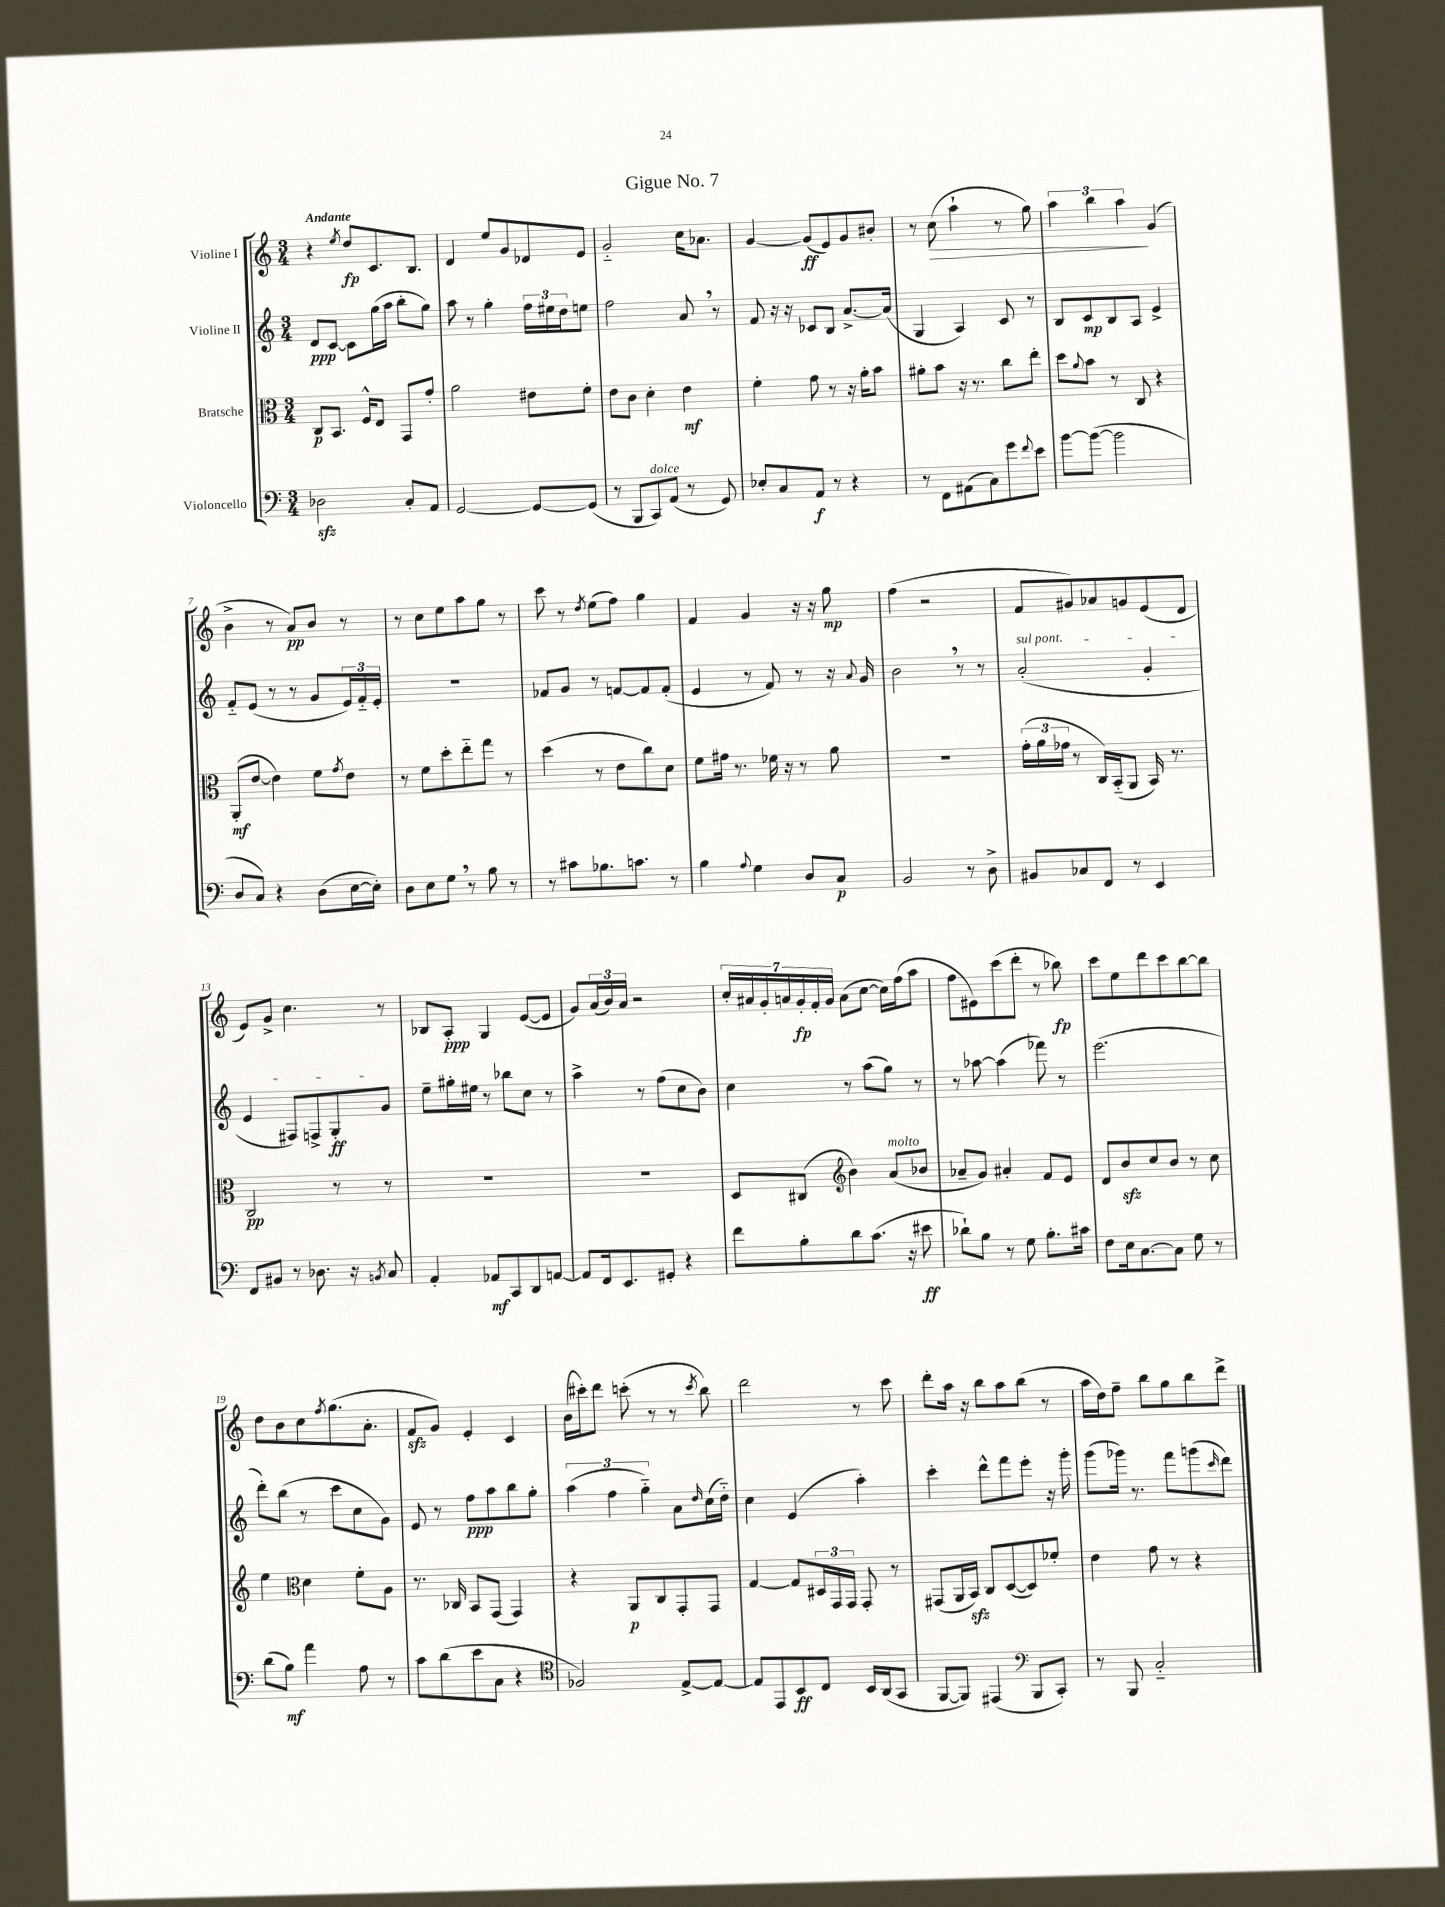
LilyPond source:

\header { title = "Gigue No. 7" }
<<
\new StaffGroup <<
\new Staff = "s0" \with { instrumentName = "Violine I" } {
    \clef treble \key c \major \numericTimeSignature \time 3/4 \tempo "Andante"
    r4 \acciaccatura { e''8 } d''8\fp c'8. b8. |
    d'4 e''8 g'8 des'8 e'8 |
    g'2-_ c''16 aes'8. |
    g'4~ g'8\ff( e'8) g'8 bis'8-. |
    r8 c''8\>( a''4-! r8 g''8) |
    \tuplet 3/2 { a''4 b''4 a''4\! } g'4( |
    b'4-> r8 a'8\pp) b'8 r8 |
    r8 c''8 e''8 a''8 g''8 r8 |
    c'''8 r8 \acciaccatura { d''8 } e''8( f''8) g''4 |
    f'4 g'4 r16 r16 g''8\mp |
    f''4( r2 |
    f'8 gis'8) aes'8 g'8 e'8( d'8 |
    e'8) g'8-> c''4. r8 |
    bes8 a8-.\ppp g4 e'8~( e'8 |
    g'8) \tuplet 3/2 { a'16( b'16) a'16 } r2 |
    \tuplet 7/4 { c''16-. ais'16 g'16-. a'16 g'16-.\fp f'16-. g'16 } a'8( c''8~ c''16) f''16( a''8 |
    f''8 eis'8) c'''8( d'''8-. r8 bes''8\fp) |
    c'''8 e''8 d'''8 c'''8 b''8~ b''8 |
    d''8 b'8 c''8 \acciaccatura { f''8 } g''8.( a'8.-. |
    f'8\sfz g'8) e'4-. c'4 |
    b'16( cis'''16-.) d'''8 c'''8-.( r8 r8 \acciaccatura { c'''8 } b''8) |
    d'''2 r8 c'''8 |
    d'''8-. a''16 r16 b''8 a''8 b''8( r8 |
    a''16 d''16) f''8-- b''8 g''8 b''8 d'''8-> \bar "|." |
}
\new Staff = "s1" \with { instrumentName = "Violine II" } {
    \clef treble \key c \major \numericTimeSignature \time 3/4
    d'8\ppp c'8~ c'8 g''16( a''16 b''8-. g''8) |
    a''8 r8 g''4-. \tuplet 3/2 { f''16 eis''16 d''16 } e''8 |
    f''2 a'8 \breathe r8 |
    f'8 r16 r16 ces'8 b8 a'8.~-> a'16( |
    g4 a4) c'8 r8 |
    b8 c'8\mp b8 a8 e'4-> |
    f'8-_ e'8( r8 r8 g'8 \tuplet 3/2 { e'16) f'16-_ e'16-. } |
    R2. |
    fes'8 g'8 r8 f'8~ f'8 f'8-.( |
    e'4 r8 f'8) r8 r16 \appoggiatura { a'8 } g'16 |
    b'2 \breathe r8 r8 |
    \once \override TextSpanner.bound-details.left.text = \markup { \italic "sul pont." } a'2-.\startTextSpan( g'4-. |
    e'4 fis8) f8-> g8-.\ff g'8\stopTextSpan |
    e''8-- gis''16-. eis''16 r8 bes''8 c''8 r8 |
    a''4-> r8 f''8( c''8 b'8) |
    c''4 r8 a''8( g''8) r8 |
    r8 aes''8~ aes''4( fes'''8) r8 |
    e'''2.( |
    d'''8-.) b''8( r8 c'''8 c''8 g'8) |
    e'8 r8 f''8\ppp a''8 b''8 g''8-. |
    \tuplet 3/2 { a''4( f''4 g''4-_) } a'8 \grace { d''16 } c''16( d''16-_) |
    c''4 e'4( a''4-.) |
    c'''4-. d'''8-^ f'''8 e'''8-. r16 g'''16-. |
    g'''8( ges'''16) r8. f'''8 g'''8( \grace { c'''16 } d'''8) \bar "|." |
}
\new Staff = "s2" \with { instrumentName = "Bratsche" } {
    \clef alto \key c \major \numericTimeSignature \time 3/4
    c8\p b,8. f16-^ e8 g,8 g'8-. |
    a'2 eis'8 f'8-. |
    e'8 c'8 d'4-. e'4\mf |
    f'4-. g'8 r8 r16 a'16-. b'8 |
    ais'8-. b'8 r16 r8. c''8 e''8-. |
    d''8 \appoggiatura { a'8 } b'8 r8 c8 r4 |
    a,8-.\mf( e'8~ e'4) f'8 \acciaccatura { g'8 } e'8 |
    r8 f'8 d''8-. e''8-_ g''8 r8 |
    d''4( r8 e'8 c''8) d'8 |
    f'8 gis'16 r8. fes'16 r16 r8 a'8 |
    R2. |
    \tuplet 3/2 { g'16-.( a'16 ges'16 } r8 c16) b,16-_( a,8 b,16) r8. |
    c2\pp r8 r8 |
    R2. |
    R2. |
    d8 cis8( \clef treble b'4) a'8^\markup { \italic "molto" }( bes'8 |
    aes'8-- g'8) ais'4-. f'8 e'8 |
    d'8 b'8\sfz c''8 b'8 r8 c''8 |
    e''4 \clef alto d'4 f'8-. a8 |
    r8. ces16 b,8 g,8( g,4) |
    r4 a,8\p c8 g,8-. g,8 |
    g4~ g8 \tuplet 3/2 { dis16 g,16 g,16 } g,8-. r8 |
    gis,8( a,16 b,16\sfz) c8 d8~( d8) fes'8-. |
    e'4 g'8 r8 r4 \bar "|." |
}
\new Staff = "s3" \with { instrumentName = "Violoncello" } {
    \clef bass \key c \major \numericTimeSignature \time 3/4
    des2\sfz c8-. a,8 |
    g,2~ g,8~ g,8( |
    r8 b,,8 c,8^\markup { \italic "dolce" }) a,8( r8 g,8) |
    ees8-. c8 a,8\f r8 r4 |
    r8 f,8 ais,8( c8) g'8 \appoggiatura { f'8 } e'8 |
    b'8~ b'8~( b'2 |
    d8 c8) r4 d8( e16~ e16-.) |
    d8 e8 g8 \breathe r8 b8 r8 |
    r8 cis'8 bes8. c'8. r8 |
    b4 \appoggiatura { a8 } g4 d8 c8\p |
    b,2 r8 d8-> |
    bis,8 ces8 f,8 r8 e,4 |
    f,8 bis,8 r8 des8. r16 \acciaccatura { b,8 } c8 |
    a,4-. aes,8\mf c,8 d,8 a,8~ |
    a,8 f,16 e,8. gis,8-. r4 |
    f'8 b8-. d'8 c'8.( r16 eis'8\ff |
    des'8-!) b8 r8 g8 b8.-. cis'16 |
    f8 e16 c8.~ c8 g8 r8 |
    d'8( b8\mf) a'4 a8 r8 |
    c'8 d'8( e'8 c8 r4 |
    \clef tenor fes2) e8~-> e8~ |
    e8 e,8 b,8\ff c8 b,16 a,16( g,8 |
    f,8~ f,8) eis,4( \clef bass b,,8 c,8-.) |
    r8 b,,8 c2-_ \bar "|." |
}
>>
>>
